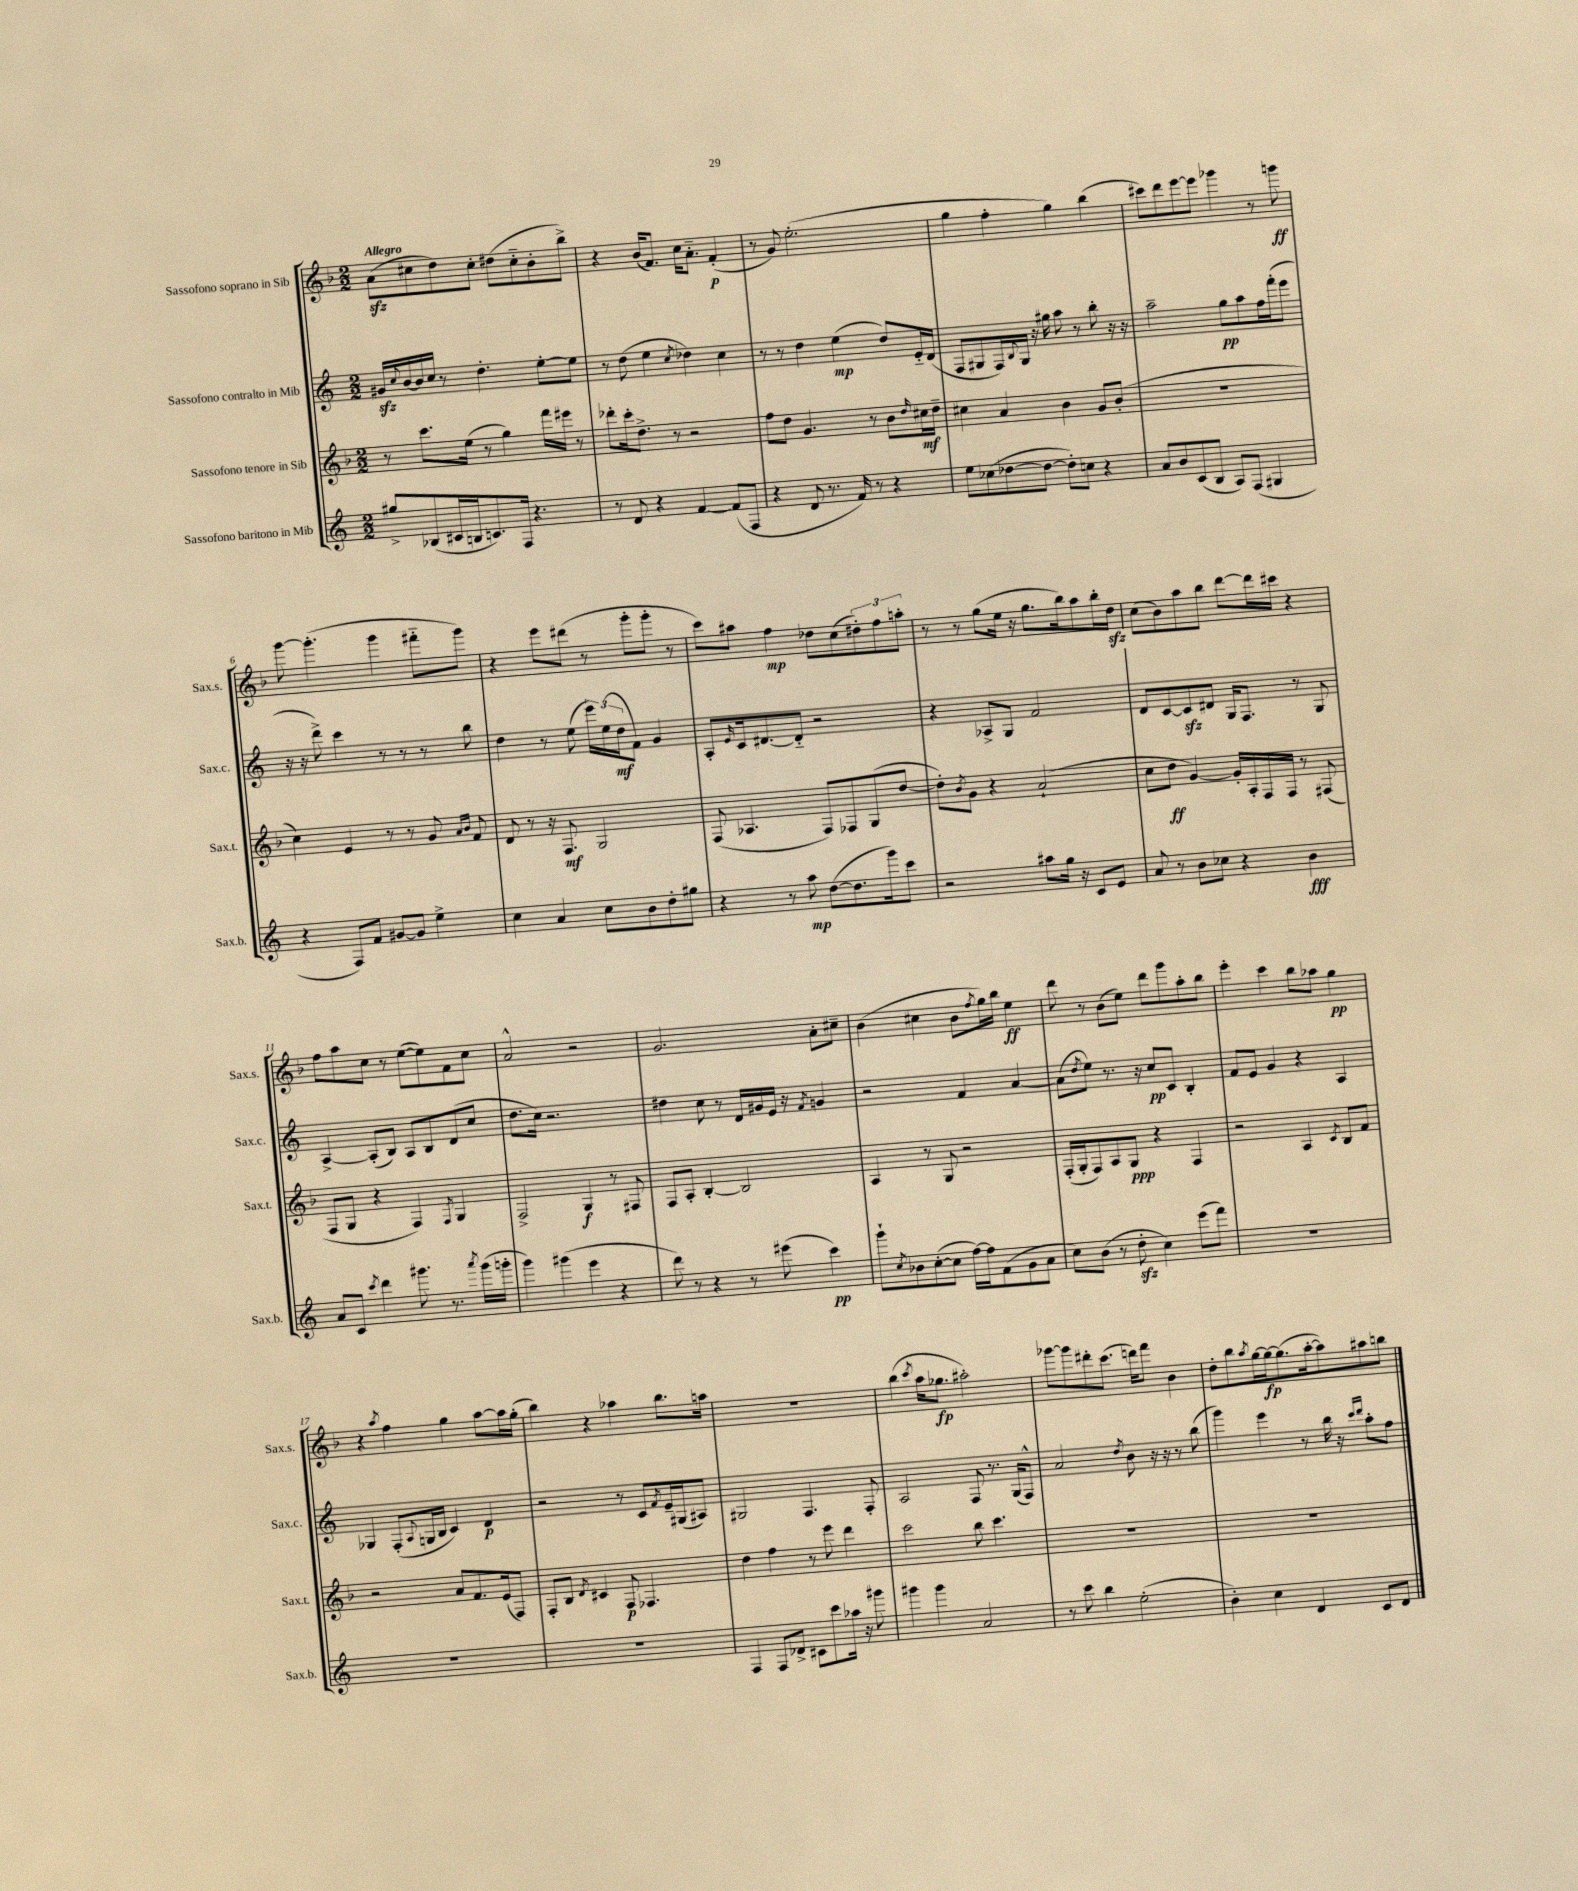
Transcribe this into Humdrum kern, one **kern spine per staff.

**kern	**kern	**kern	**kern
*staff4	*staff3	*staff2	*staff1
*clefG2	*clefG2	*clefG2	*clefG2
*k[]	*k[b-]	*k[]	*k[b-]
*M2/2	*M2/2	*M2/2	*M2/2
8gg#^/L	8r	16g#/LL	(8a\L
.	.	8qqcc/	.
.	.	[16b/	.
(8B-/	8.ccc\L	16b/]	8cc#\
.	.	16cc/JJ	.
16c#/L	.	8r	8dd\)
16B/J	(16ee\Jk	.	.
8.c/)	8r	4.dd'\	8cc#'\J
.	4gg\)	.	(8dd#\L
16F/Jk	.	.	.
4.r	.	.	8cc#'~\
.	16fff\LL	[8ee'\L	8b-'\
.	16eee#\JJ	.	.
.	8r	8ee\]J	8bb-^\J)
=	=	=	=
8r	8ddd-'\L	8r	4r
8d/	16ccc'\k	(8dd\	.
.	8.dd^\J	.	.
4r	.	4ee\	(16b-/LK
.	.	.	8.f/J)
.	8r	.	.
.	.	8qcc/	.
[4f/	2r	4dd-\)	16cc\LK
.	.	.	8.a'~\J
(8f/]L	.	4cc\	(4f'/
8F/J	.	.	.
=	=	=	=
4r	8ff\L	8r	8r
.	8dd\J	8r	8g/)
8d/	4.g/	4dd\	(2.ee'\
8.r	.	.	.
.	.	(4ee\	.
16f/)	.	.	.
8r	8r	.	.
4r	8b-\L	8dd/L)	.
.	16qqdd/	.	.
.	16cc#\L	16e'~/L	.
.	16dd~\JJ	(16d/JJ	.
=	=	=	=
8ee\L	4cc#\	8F/L	4gg\
(8cc-\	.	8G#/	.
[8dd-\	4a/	16F/L)	4ff'\
.	.	8qqB/	.
.	.	16G#/JJ	.
8dd-\_J	.	16r	.
.	.	16gg#\	.
8dd-'\]L)	4b-\	8aa\	4gg\)
8cc\J	.	8r	.
4r	8g/L	8bb'\	(4bb-\
.	(8b-'/J	16r	.
.	.	16r	.
=	=	=	=
8a/L	1r	2aa~\	8ccc#\L)
8b/	.	.	8ddd\
(8c/	.	.	[8eee\
8B/J	.	.	8eee\]J
8A/L)	.	8gg\L	4ggg-\
(8F/J	.	8aa\	.
4G#/	.	16ff\L	8r
.	.	(16fff'\J	.
.	.	8eee\J	8ggg\
=	=	=	=
4r	4cc\)	16r	[8ggg\
.	.	16r	.
.	.	8ddd^\)	(4.ggg'\]
8F/L)	4e/	4ccc\	.
8f/J	.	.	.
[8g#/L	8r	8r	4ggg\
8g#/]J	8r	8r	.
4ee^\	8g/	8r	8fff#'~\L
.	16qqa/LL	.	.
.	16qqb-/JJ	.	.
.	8f/	8bb\	8ggg\J)
=	=	=	=
4cc\	8d/	4dd\	4r
.	8r	.	.
4a/	16r	8r	8eee\L
.	8.F/	.	.
.	.	(8ee\	(8ddd#\J
8cc\L	2G/	24eee\LL)	8r
.	.	(24ee\	.
.	.	24dd\J	.
8b\	.	8f\J)	8ggg'\L
8dd'\	.	4g/	8ggg'\J
8gg#\J	.	.	8r
=	=	=	=
4r	(8F/	8A'/L	8ccc\L)
.	.	16qqe/	.
.	4.A-/	16c/k	8aa#\J
.	.	[8.d#/	.
8r	.	.	4ff\
8aa\	.	8d#'~/]J	.
([8dd\L	8F/L)	2r	8dd-\L
8.dd\]	8F-/	.	(8cc\
.	(8G/	.	12dd#'\)
16ggg\k)	.	.	.
.	.	.	12ff\
8ccc\J	[8dd/J	.	.
.	.	.	12aa'\J
=	=	=	=
2r	8dd'\]L)	4r	8r
.	8qb-/	.	.
.	8g\J	.	8r
.	4r	8A-^/L	(8gg\L
.	.	8G/J	16ee\Jk
.	.	.	16r
8aa#\L	(2a`/	2f/	8.gg\L
16gg\Jk	.	.	.
16r	.	.	16bb-\k)
8c/L	.	.	8aa\
8e/J	.	.	16bb-'\L
.	.	.	16dd\JJ
=	=	=	=
8a/	8cc\L	8d/L	(8cc\L
8r	8dd\J	[8c/	8b-\)
8b\L	[4g/)	8c/]	8aa\
8cc-\J	.	8d#/J	8bb-\J
4r	16g'/]LL	16G/LK	[8ddd\L
.	16A'/	8.F/J	.
.	16F/	.	16ddd\]L
.	16F/JJ	.	16ccc#\JJ
4b\	8r	8r	4r
.	(8F#/	8G/	.
=	=	=	=
8a/L	8F/L	[4A^/	8ff\L
8c/J	8G/J	.	8aa\
8qccc/	.	.	.
4ddd\	4r	(8A'/]L	8cc\J
.	.	8B/J)	8r
8.ggg#\	4F/)	8A/L	([8ee\L
.	.	8B/	8ee\])
8.r	.	.	.
.	8qF/	.	.
.	4G/	(8d/	8f\
8qaaa/	.	.	.
(16ggg#\LL	.	8cc/J	8cc\J
16ggg'\JJ	.	.	.
=	=	=	=
4ggg\)	2F^/	8.dd\L	2a^^/
.	.	16cc\Jk)	.
(4ggg#\	.	2.r	.
4eee\	4G/	.	2r
4r	8r	.	.
.	8F#/	.	.
=	=	=	=
8ddd\)	8F/L	4dd#\	2.g/
8r	8A'/J	.	.
4r	[4B-'/	8cc\	.
.	.	8r	.
8r	2B-/]	16d/LL	.
.	.	16g#/	.
(8eee#\	.	16e/JJ	.
.	.	16r	.
.	.	8qf/	.
4ccc\)	.	4g/	8a'\L
.	.	.	8cc#~\J
=	=	=	=
8ggg`\L	4A/	2r	(4b-\
8qcc/	.	.	.
8b-\	.	.	.
([8cc'\	8r	.	4cc#\
8cc\]J	8G/	.	.
[16ff\LL)	2r	4f/	8b-\L
16ff\]J	.	.	.
.	.	.	8qff/
(8f\	.	.	16gg\L)
.	.	.	16bb-\JJ
8g\	.	[4a/	4ee\
8a\J	.	.	.
=	=	=	=
8cc\L)	(16F'/LL	(8a\]L	8ddd\
.	16G'/J	.	.
.	.	8qdd/	.
(8b\J	8F/)	8ee\J)	8r
8r	8A/	8.r	(8b-\L
8dd'\	8G/J	.	8ee\J)
.	.	16r	.
4cc\)	4r	8cc/L	8ddd\L
.	.	8c/J	8ggg\
(8eee\L	4F/	4B'/	8aa'\
8fff\J)	.	.	8bb-\J
=	=	=	=
1r	2r	8f/L	4eee'\
.	.	8e/J	.
.	.	4g/	4ccc\
.	4A/	4r	8bb-\L
.	.	.	8aa-\J
.	8qc/	.	.
.	8B-/L	4A/	4gg\
.	8f/J	.	.
=	=	=	=
1r	2r	4G-/	4r
.	.	.	8qaa/
.	.	(8F'/L	4ff\
.	.	8qqA/	.
.	.	16G/L	.
.	.	16B/JJ	.
.	8a/L	4c/)	4gg\
.	8.f/	.	.
.	.	4d/	[8aa\L
.	(16e/k	.	.
.	8F/J)	.	16aa\]L
.	.	.	(16gg'\JJ
=	=	=	=
1r	8F'/L	2r	4bb-\)
.	8B-/J	.	.
.	8qd/	.	.
.	4c#/	.	4r
.	8F/	8r	4aa-\
.	4.F-/	8c/L	.
.	.	8qf/	.
.	.	16e~/L	8.bb-\L
.	.	(16G#/J	.
.	.	8A#/J)	.
.	.	.	16aa\Jk
=	=	=	=
4F/	4dd\	2G#/	1r
8F/L	4ff\	.	.
8d-^/J	.	.	.
8c#\L	8r	4.F/	.
8ccc\	8eee\	.	.
16aa-\Jk	4ddd\	.	.
16r	.	.	.
8ggg#\	.	8F'/	.
=	=	=	=
4ggg#\	2ccc\	2A/	(4bb-\
.	.	.	8qccc/
4ggg#\	.	.	16aa\LK
.	.	.	8.gg-\J
2a/	8bb-\	8F/	2aa#'\)
.	4.ccc\	8.r	.
.	.	(16G/LK	.
.	.	8F^^/J)	.
=	=	=	=
8r	1r	2a/	[8ggg-\L
8ccc\	.	.	8ggg-\]
4bb\	.	.	8ddd#'\
.	.	.	(8.ccc\J
.	.	8qdd/	.
(2ee'\	.	8b\	.
.	.	.	16ddd\LK)
.	.	16r	8fff\J
.	.	16r	.
.	.	8r	4b-\
.	.	(8bb\	.
=	=	=	=
4b'\)	1r	4ggg\)	8dd'\L
.	.	.	8bb-\
.	.	.	8qaa/
4cc\	.	4eee\	[16gg\L
.	.	.	16gg\_J
.	.	.	(8.gg\]
4d/	.	8r	.
.	.	.	[16aa'\k
.	.	16bb\	8aa\])
.	.	16r	.
.	.	16qqccc/LL	.
.	.	16qqddd/JJ	.
8c/L	.	8aa'\L	8aa#\
8d/J	.	8ff\J	8bb\J
==	==	==	==
*-	*-	*-	*-
